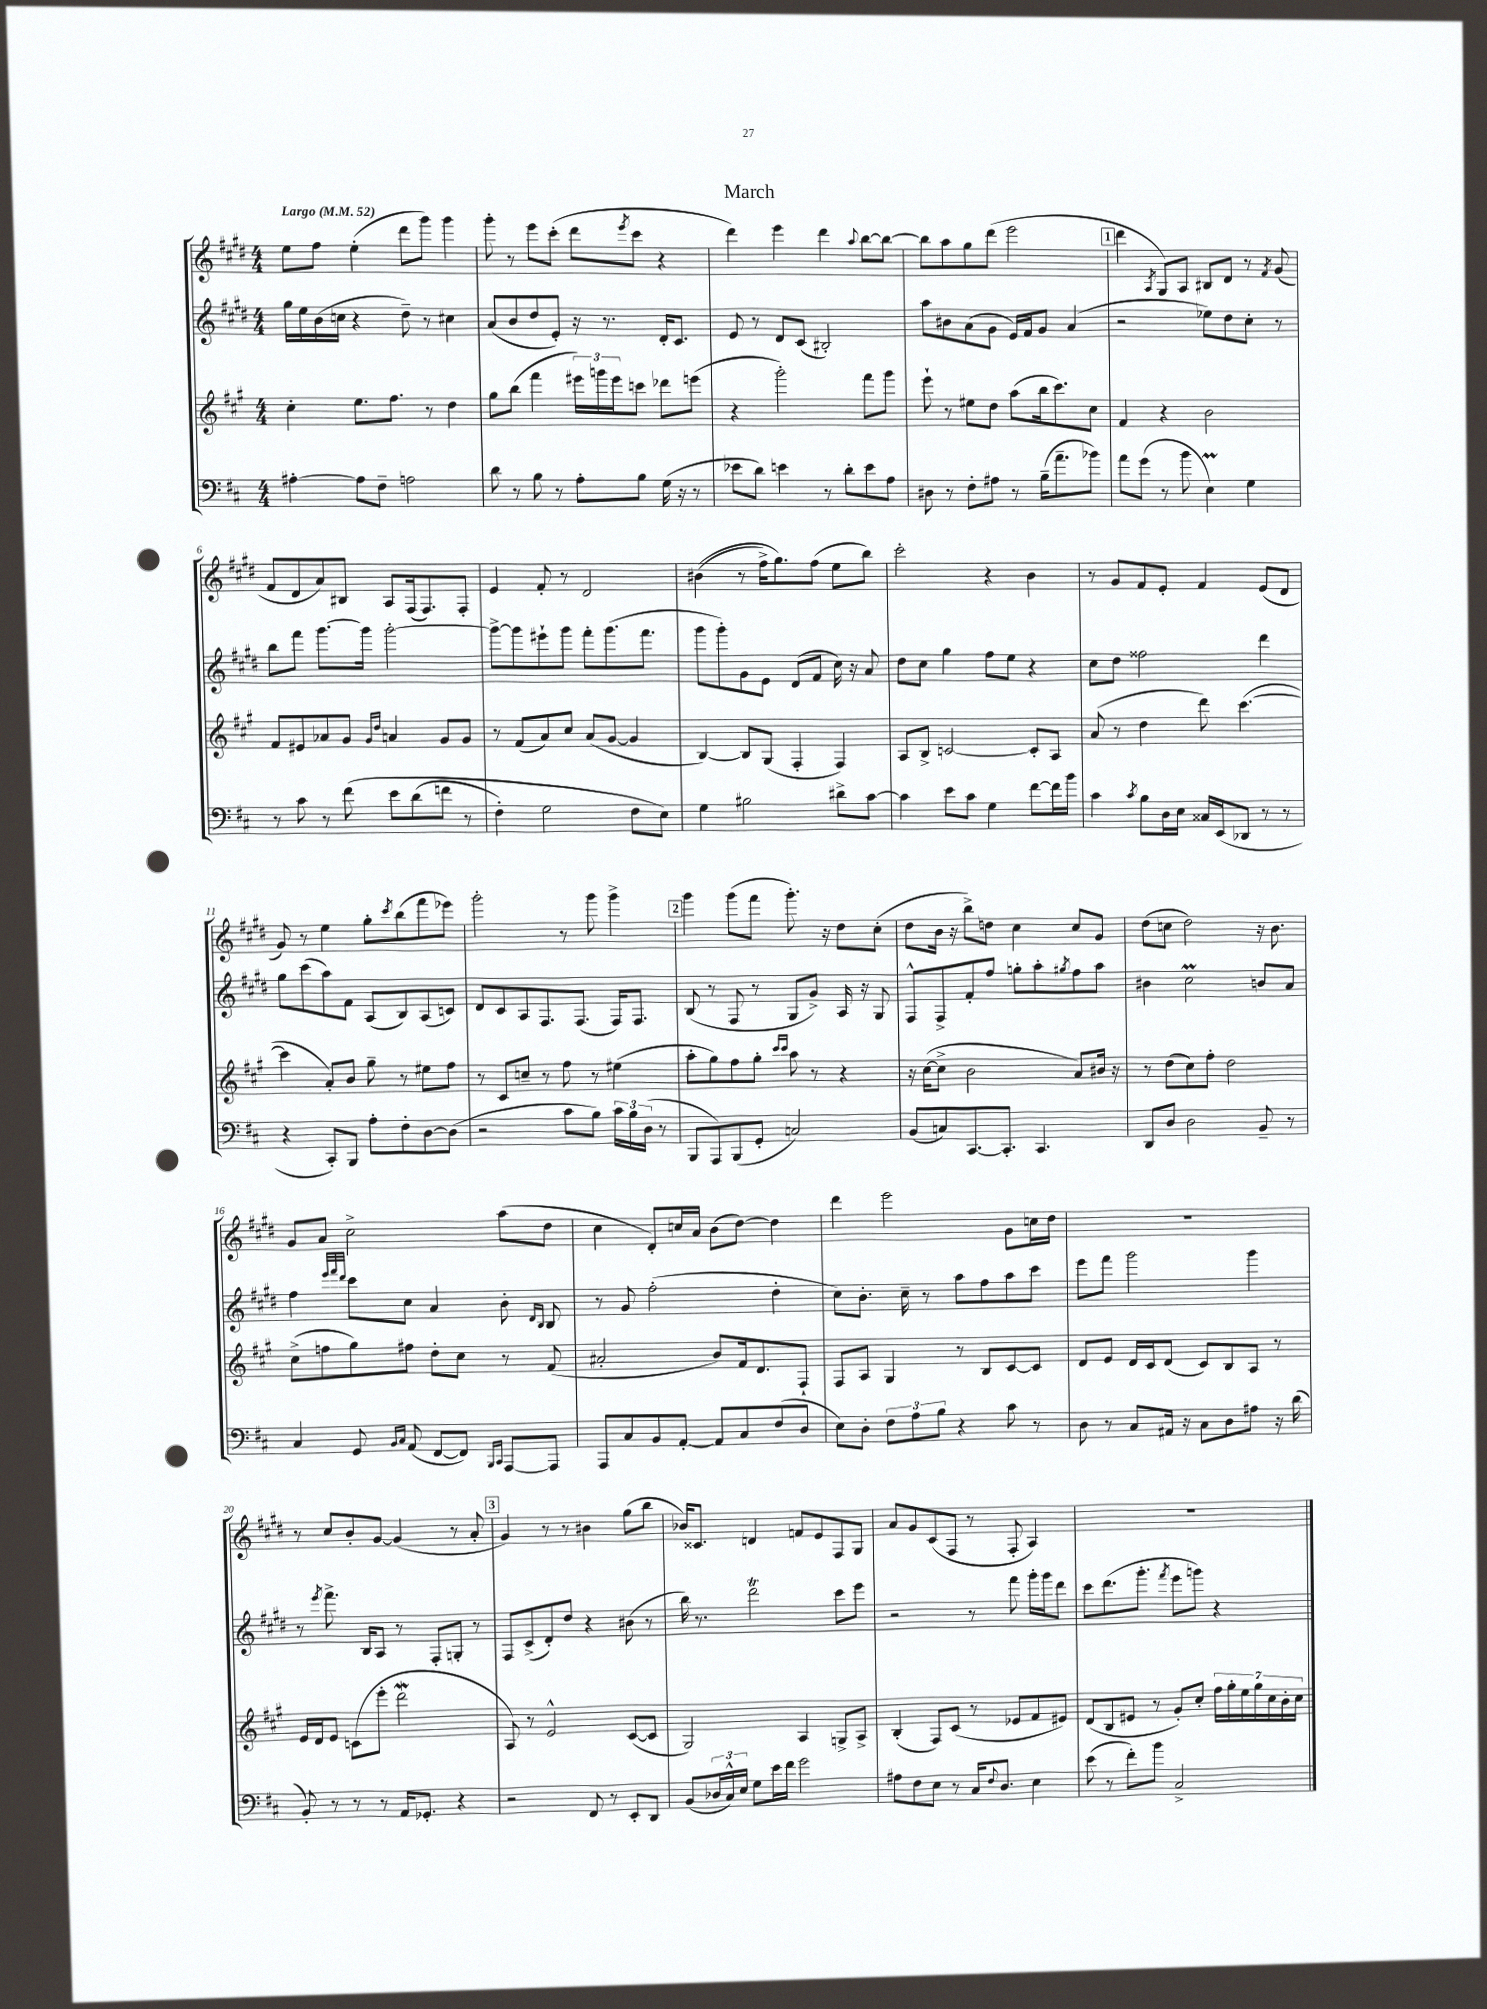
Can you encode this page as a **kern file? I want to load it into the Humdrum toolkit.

**kern	**kern	**kern	**kern
*staff4	*staff3	*staff2	*staff1
*clefF4	*clefG2	*clefG2	*clefG2
*k[f#c#]	*k[f#c#g#]	*k[f#c#g#d#]	*k[f#c#g#d#]
*M4/4	*M4/4	*M4/4	*M4/4
*MM52	*MM52	*MM52	*MM52
[4A#'\	4cc#'\	16gg#\LL	8ee\L
.	.	16ee\	.
.	.	(16b\	8ff#\J
.	.	16cc\JJ	.
8A#\]L	8.ee\L	4r	(4ee'\
8F#~\J	.	.	.
.	8.ff#\J	.	.
2A\	.	8dd#~\)	8ddd#\L
.	8r	8r	8ggg#\J)
.	4dd\	4cc#\	4ggg#\
=	=	=	=
8d\	8gg#\L	(8a/L	8ggg#'\
8r	(8bb\J	8b/	8r
8B\	4fff#\	8dd#/	8eee\L
8r	.	8e'/J)	(8ccc#'\J
8A'\L	24eee#\LL)	16r	8ddd#\L
.	24ggg\	.	.
.	.	8.r	.
.	24eee#\J	.	.
.	.	.	8qeee/
8B\J	8ccc\J	.	8ccc#\J
(16G\	8ddd-\L	16d#'/LK	4r
16r	.	8.c#/J	.
8r	(8eee\J	.	.
=	=	=	=
8e-\L	4r	8e/	4ddd#\)
8d\J)	.	8r	.
4e\	2ggg#'\)	8d#/L	4eee\
.	.	(8c#/J	.
8r	.	2B#'/)	4ddd#\
8d'\L	.	.	.
.	.	.	8qqaa/
8e\	8fff#\L	.	[8bb\L
8A\J	8ggg#\J	.	8bb\_J
=	=	=	=
8D#\	8eee`\	8aa\L	8bb\]L
8r	8r	8b#\	8aa\
8F#'\L	8ee#\L	(8a\	8gg#\
8A#\J	8dd\J	8g#\J	(8ddd#\J
8r	(8aa\L	16e/LL)	2eee\
.	.	16f#/J	.
(16B~\LK	16bb\k	8g#/J	.
8.a~\	8.ccc#\)	.	.
.	.	(4a/	.
8b-\J)	8cc#\J	.	.
=	=	=	=
8a\L	4f#/	2r	4ddd#\
(8g\J	.	.	.
.	.	.	8qA/
8r	4r	.	8G#/L)
8b\	.	.	8A/J
4E\)	2b\	8ee-\L)	8B#/L
.	.	8dd#\	8d#/J
4G\	.	8cc#'\J	8r
.	.	.	8qf#/
.	.	8r	(8g#/
=	=	=	=
8r	8f#/L	8bb\L	8f#/L
8c#\	8e#/	8fff#\J	8d#/
8r	8a-/	[8.ggg#\L	8a/)
&(8f#\	8g#/J	.	8B#/J
.	.	16ggg#\]Jk	.
.	16qqg#/LL	.	.
.	16qqdd/JJ	.	.
8e\L	4a/	[2ggg#'\	8A/L
(8d\	.	.	(16F#/k
.	.	.	8.F#/)
8f\J	8g#/L	.	.
8r	8g#/J	.	8F#'/J
=	=	=	=
4F#'\)	8r	8ggg#^\_L	4e/
.	(8f#/L	8ggg#\]	.
2G\	8a/)	8eee#`\	8f#'/
.	8cc#/J	8ggg#\J	8r
.	(8a/L	8fff#'\L	2d#/
.	[8g#/J	(8.ggg#\	.
8F#\L	4g#/]	.	.
.	.	8.fff#\J	.
8E\J&)	.	.	.
=	=	=	=
4G\	[4B/)	8ggg#\L	&((4b#\
.	.	8ggg#'\)	.
2B#\	8B/]L	8g#\	8r
.	(8G#/J	8e\J	16ff#^\LK)
.	.	.	8.gg#\&)
.	4F#'/	(8d#/L	.
.	.	8f#/J	(8ff#\J
8d#^\L	4F#/)	16cc#\)	8ee\L
.	.	16r	.
[8c#\J	.	8a/	8bb\J)
=	=	=	=
4c#\]	8A/L	8dd#\L	2ccc#'\
.	8B^/J	8cc#\J	.
8e\L	[2c/	4gg#\	.
8c#\J	.	.	.
4G\	.	8ff#\L	4r
.	.	8ee\J	.
[8f#\L	8c'/]L	4r	4b\
16f#\]L	8A/J	.	.
16b\JJ	.	.	.
=	=	=	=
4c#\	(8a/	8cc#\L	8r
.	8r	8dd#\J	8g#/L
8qc#/	.	.	.
8B\L	4dd\	2ff##\	8f#/
16D\L	.	.	8e'/J
16E\JJ	.	.	.
16C##/LL	8ddd\)	.	4f#/
(16EE/J	.	.	.
8DD-/J	([4.ccc#\	.	.
8r	.	4ddd#\	(8e/L
8r	.	.	8d#/J
=	=	=	=
4r	4ccc#\]	8gg#\L	8g#/)
.	.	(8ccc#\	8r
8CC#'/L)	8a'/L)	8aa\)	4ee\
8BBB/J	8b/J	8f#\J	.
8A'\L	8gg#~\	(8A/L	8gg#'\L
.	.	.	8qccc#/
8F#'\	8r	8B/)	(8bb\
[8D\	8ee#\L	(8A/	8fff#\
(8D\]J	8ff#\J	8c/J)	8eee-\J)
=	=	=	=
2r	8r	8d#/L	2ggg#'\
.	8c#/L	8c#/	.
.	8cc~/J	8A/	.
.	8r	8.F#/	.
8c#\L	8ff#\	.	8r
.	.	(8.F#/J	.
8B\J)	8r	.	8ggg#\
24c#\LL	(4ee#\	16F#/LK)	4ggg#^\
24B\	.	.	.
.	.	8.F#/J	.
(24D\JJ	.	.	.
8r	.	.	.
=	=	=	=
8BBB/L	8aa'\L	(8B/	4ggg#\
8AAA/)	8gg#\)	8r	.
(8BBB/	8ff#\	8F#/	(8ggg#\L
8GG'/J	8gg#'\J	8r	8fff#\J
.	16qqccc#/LL	.	.
.	16qqccc#/JJ	.	.
2C/)	8aa\	8G#/L	8.ggg#'\)
.	8r	8g#^/J)	.
.	.	.	16r
.	4r	16A/	8dd#\L
.	.	16r	.
.	.	8G#/	(8cc#'\J
=	=	=	=
(8BB/L	16r	8F#^^/L	8dd#\L
.	([16cc#\LK	.	.
8C/)	8cc#^\]J	8F#^/	16b\Jk
.	.	.	16r
[8.CC#/	2b\	8f#'/	8bb^\L)
.	.	8ff#/J	8dd\J
8.CC#'/]J	.	.	.
.	.	8gg'\L	4cc#\
4.CC#/	.	8aa'\	.
.	.	8qgg#/	.
.	8a/L)	8ff#\	8cc#/L
.	16b#/Jk	8aa\J	8g#/J
.	16r	.	.
=	=	=	=
8DD/L	8r	4b#\	(8dd#\L
8D/J	(8dd\L	.	8cc\J
2D\	8cc#\)	2cc#\	2dd#\)
.	8ff#'\J	.	.
.	2dd\	.	.
8BB~/	.	8b/L	16r
.	.	.	8.b\
8r	.	8a/J	.
=	=	=	=
4C#/	(8cc#^\L	4ff#\	8g#/L
.	8ff\	.	8a/J
.	.	32qqeee/LLL	.
.	.	32qqfff#/	.
.	.	32qqddd#/JJJ	.
8GG/	8gg#\)	8ccc#\L	2cc#^\
16qqBB/LL	.	.	.
16qqC#/JJ	.	.	.
(8AA/	8ff#\J	8cc#\J	.
[8FF#/L	8dd'\L	4a/	.
8FF#/]J)	8cc#\J	.	.
16qqBBB/LL	.	.	.
16qqCC#/JJ	.	.	.
[8AAA/L	8r	8b'\	(8aa\L
.	.	16qqd#/LL	.
.	.	16qqB/JJ	.
8AAA/]J	(8f#/	8B/	8dd#\J
=	=	=	=
8AAA/L	2a#'/	8r	4cc#\
8C#/	.	8g#/	.
8BB/	.	(2ff#'\	8d#'/L)
[8AA'/J	.	.	16cc/L
.	.	.	16a/JJ
8AA/]L	8b/L)	.	(8b\L
8C#/	16f#/k	.	[8dd#\J)
.	8.d/	.	.
(8F#/	.	4dd#'\	4dd#\]
8D/J	8F#`/J	.	.
=	=	=	=
8E\L)	8F#/L	8cc#\L)	4ddd#\
8D'\J	8A/J	8.b'\J	.
12F#\L	4G#/	.	2eee\
.	.	16cc#~\	.
12A\	.	.	.
.	.	8r	.
12B\J	.	.	.
4r	8r	8aa\L	.
.	8B/L	8ff#\	.
8c#\	[8c#/	8aa\	8g#\L
8r	8c#/]J	8ccc#\J	16cc\L
.	.	.	16dd#\JJ
=	=	=	=
8D\	8d/L	8eee\L	1r
8r	8e/J	8fff#\J	.
8C#/L	16d/LL	2ggg#\	.
.	16c#/J	.	.
16AA#/Jk	(8d/J	.	.
16r	.	.	.
8C#\L	8c#/L)	.	.
8D\	8B/	.	.
8A#\J	8A/J	4ggg#\	.
16r	8r	.	.
(16d\	.	.	.
=	=	=	=
8BB'/)	16e/LL	8r	8r
.	16d/J	.	.
.	.	8qeee/	.
8r	8e/J	8.fff#^\	8cc#/L
8r	(8c\L	.	8b'/
.	.	16B/LK	.
8r	8eee'\J	8A/J	[8g#/J
16AA/LK	2ddd\	8r	(4g#/]
8.GG-'/J	.	.	.
.	.	8F#'/L	.
4r	.	8G'/J	8r
.	.	8r	8a'/
=	=	=	=
2r	8A/)	8F#/L	4g#/)
.	8r	(8c#^/	.
.	2e^^/	8d#'/)	8r
.	.	8dd#/J	8r
8FF#/	.	4r	4b#\
8r	.	.	.
8EE'/L	([8c#/L	(8b#\	(8gg#\L
8DD/J	8c#/]J	8r	8bb\J
=	=	=	=
(8BB/L	2G#/)	16bb\)	16b-/LK)
.	.	8.r	8.c##/J
24D-/L	.	.	.
24C#^^/)	.	.	.
24E/JJ	.	.	.
8G\L	.	2ddd#\	4d/
16e\L	.	.	.
16f#\JJ	.	.	.
2g\	4A/	.	8f/L
.	.	.	8e/
.	8G^/L	8ccc#\L	8F#/
.	8A^/J	8eee\J	8G#/J
=	=	=	=
8A#\L	(4B'/	2r	8a/L
8F#\	.	.	8g#/
8E\J	8F#/L)	.	(8c#/
8r	(8c#/J	.	8F#/J
16C#/LK	8r	8r	8r
8qqF#/	.	.	.
8.D/J	.	.	.
.	8e-/L	8fff#\	8F#'/
4E\	8f#/	16ggg#'\LL	4A/)
.	.	16ggg#\J	.
.	8e#/J)	8ddd#\J	.
=	=	=	=
(8e\	(8d/L	8ccc#\L	1r
8r	8B/	(8.ddd#\	.
8f#'\L)	8e#/J	.	.
.	.	8.ggg#'\J	.
8b\J	8r	.	.
.	.	8qfff#/	.
2C#^/	8g#'/L)	8eee\L	.
.	8cc#'/J	8ggg\J)	.
.	28ff#\LL	4r	.
.	28gg#'\	.	.
.	28ee\	.	.
.	28gg#\	.	.
.	28cc#\	.	.
.	28b'\	.	.
.	28cc#\JJ	.	.
==	==	==	==
*-	*-	*-	*-
